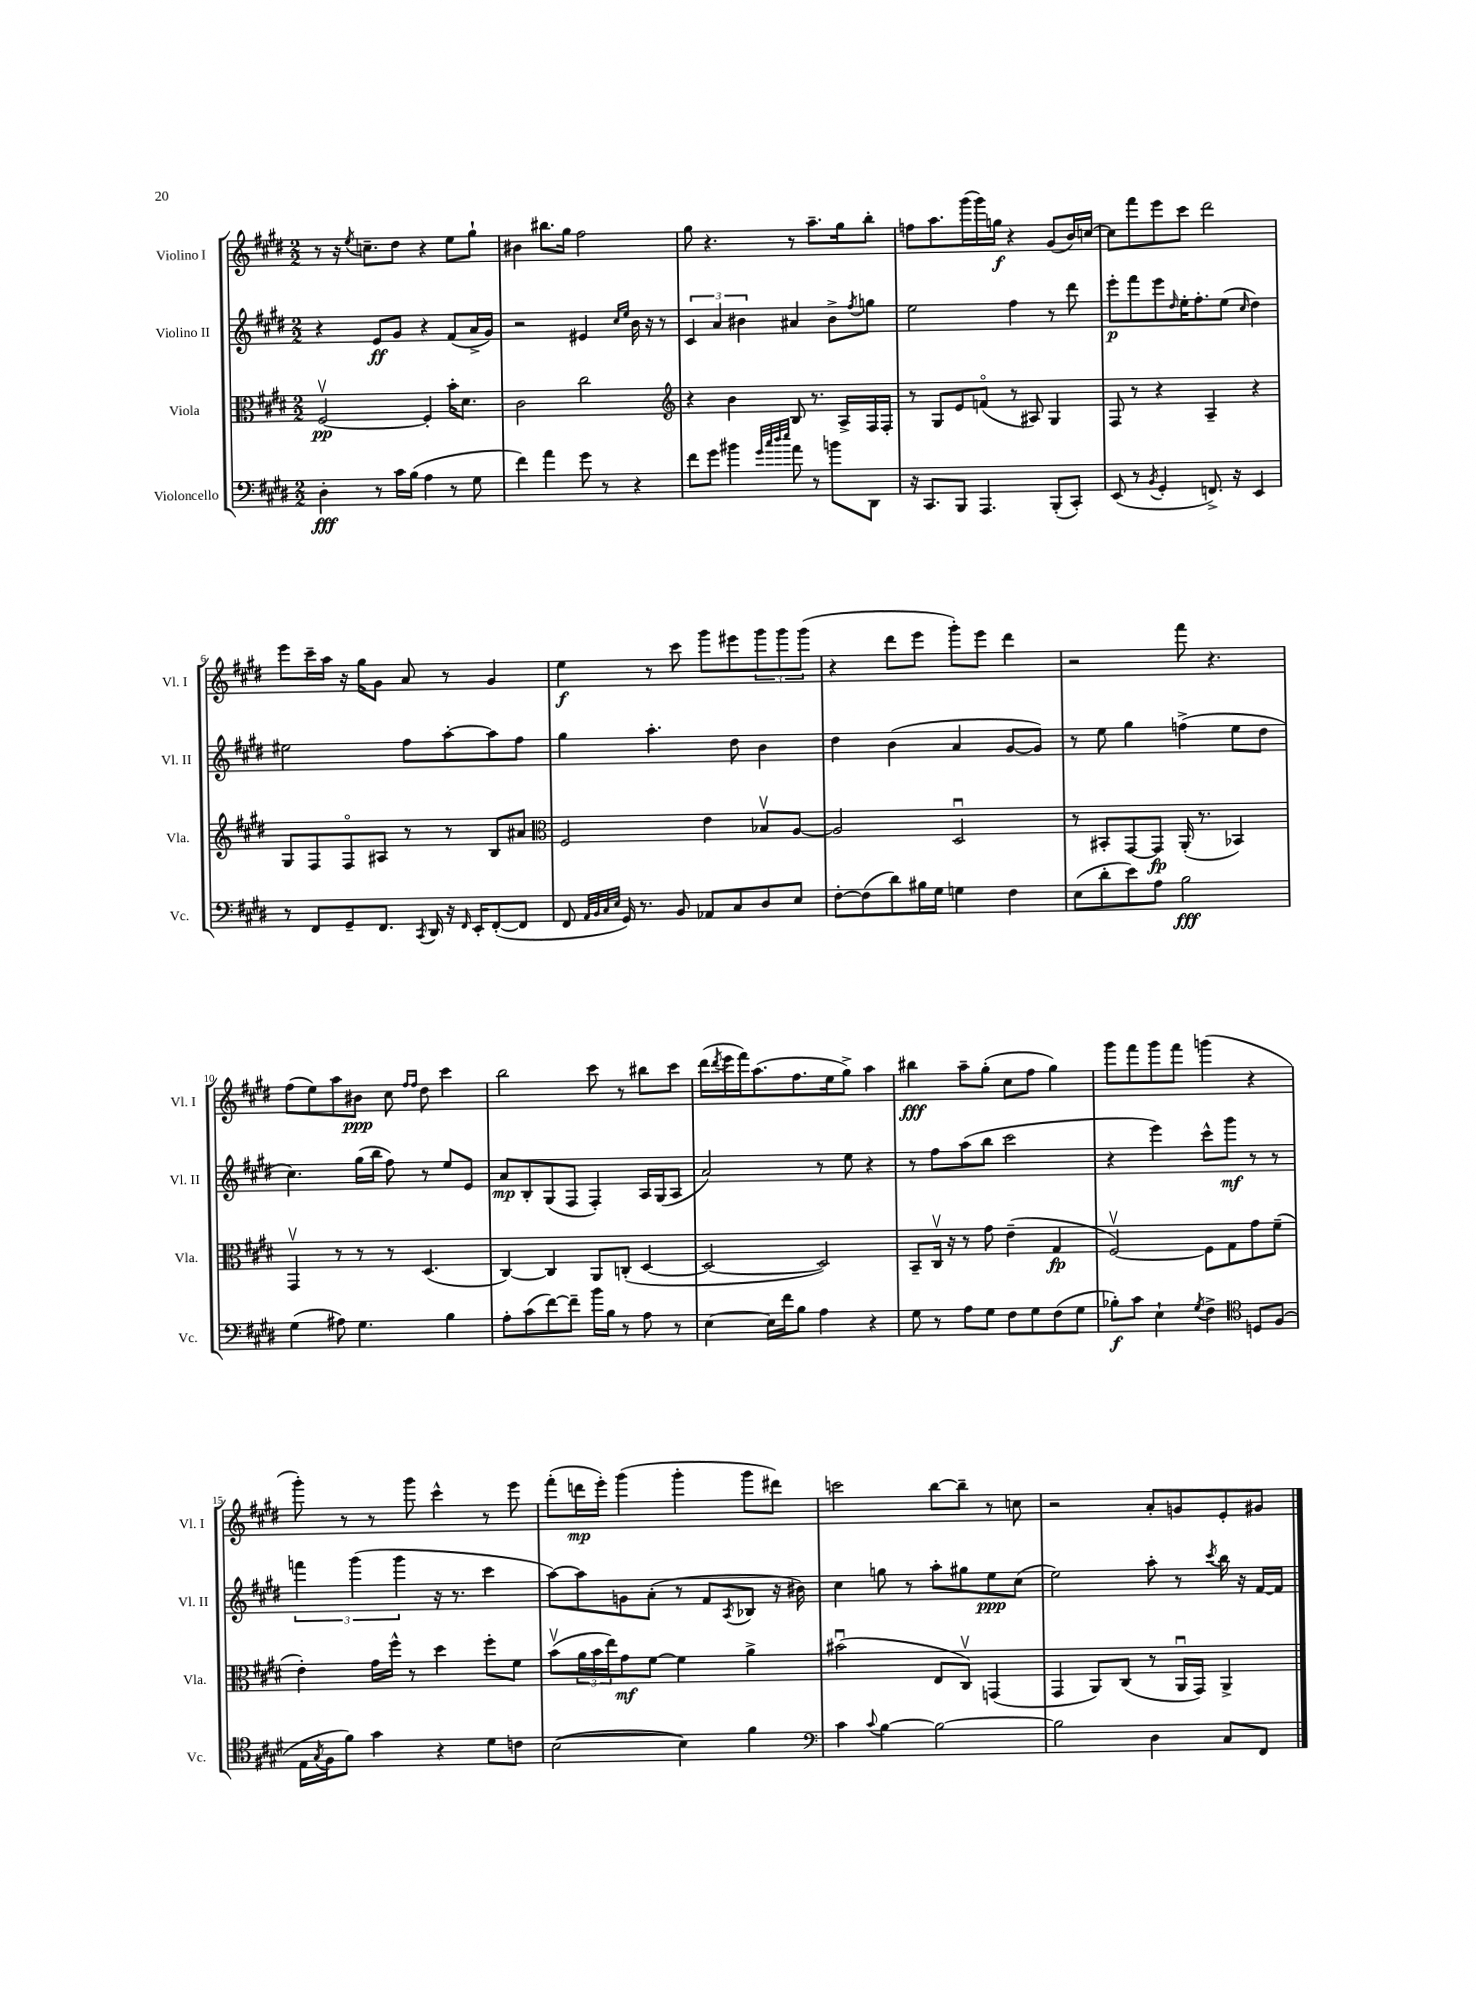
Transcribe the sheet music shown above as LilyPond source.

<<
\new StaffGroup <<
\new Staff = "s0" \with { instrumentName = "Violino I" shortInstrumentName = "Vl. I" } {
    \clef treble \key e \major \numericTimeSignature \time 2/2
    r8 r16 \acciaccatura { e''8 } c''8.-- dis''8 r4 e''8 gis''8-! |
    bis'4 bis''8. gis''16 fis''2 |
    gis''8 r4. r8 a''8.-- gis''16 b''8-. |
    f''8 a''8. gis'''16( gis'''16) g''16\f r4 gis'8( b'16) c''16~ |
    c''8 fis'''8 e'''8 cis'''8 dis'''2 |
    e'''8 cis'''16-- a''16 r16 gis''16 gis'8 a'8 r8 gis'4 |
    e''4\f r8 cis'''8 gis'''8 eis'''8 \tuplet 3/2 { gis'''8 gis'''8 gis'''8( } |
    r4 dis'''8 e'''8 gis'''8-.) e'''8 dis'''4 |
    r2 fis'''8 r4. |
    fis''8( e''8) a''8 bis'8\ppp cis''8 \grace { fis''16 fis''16 } dis''8 cis'''4 |
    b''2 cis'''8 r8 bis''8 cis'''8 |
    dis'''16( \acciaccatura { dis'''8 } e'''16 fis'''16) a''8.( fis''8. e''16 gis''8->) a''4 |
    bis''4\fff a''8-- gis''8-.( cis''8 fis''8 gis''4) |
    gis'''8 fis'''8 gis'''8 fis'''8 g'''4( r4 |
    gis'''8-.) r8 r8 gis'''8 cis'''4-^ r8 e'''8 |
    fis'''8-.( d'''16\mp e'''16-.) gis'''4( gis'''4-. gis'''8 dis'''8) |
    c'''2 b''8~ b''8-- r8 c''8 |
    r2 a'8-. g'8 e'8-. gis'8 \bar "|." |
}
\new Staff = "s1" \with { instrumentName = "Violino II" shortInstrumentName = "Vl. II" } {
    \clef treble \key e \major \numericTimeSignature \time 2/2
    r4 e'8\ff gis'8 r4 fis'8( a'16-> gis'16) |
    r2 eis'4 \grace { cis''16 e''16 } b'16 r16 r8 |
    \tuplet 3/2 { cis'4 a'4 bis'4 } ais'4 bis'8-> \acciaccatura { fis''8 } g''8 |
    e''2 fis''4 r8 dis'''8 |
    e'''8-.\p fis'''8 e'''8 \grace { dis''16 } e''16-. fis''8.-. e''8( \grace { cis''16 } dis''4) |
    eis''2 fis''8 a''8~-. a''8 fis''8 |
    gis''4 a''4.-. dis''8 b'4 |
    dis''4 b'4( a'4 gis'8~ gis'8) |
    r8 e''8 gis''4 f''4->( e''8 dis''8 |
    cis''4.) gis''16( b''16 fis''8) r8 e''8 e'8 |
    a'8\mp b8-. gis8( fis8 fis4-.) a16 gis16( a8 |
    a'2) r8 e''8 r4 |
    r8 fis''8 a''8( b''8 cis'''2 |
    r4 e'''4) cis'''8-^ gis'''8\mf r8 r8 |
    \tuplet 3/2 { f'''4 gis'''4( gis'''4 } r16 r8. cis'''4 |
    a''8~) a''8 g'8 a'8-.( r8 fis'8 \acciaccatura { a8 } bes8 r16 bis'16) |
    cis''4 g''8 r8 a''8-. gis''8 e''8\ppp cis''8( |
    e''2) a''8-. r8 \acciaccatura { cis'''8 } b''16 r16 fis'16~ fis'16 \bar "|." |
}
\new Staff = "s2" \with { instrumentName = "Viola" shortInstrumentName = "Vla." } {
    \clef alto \key e \major \numericTimeSignature \time 2/2
    fis2~\upbow\pp fis4-. b'16-. dis'8. |
    cis'2 cis''2 |
    \clef treble r4 b'4 b8 r8. a16-> fis16 fis16-. |
    r8 gis8 e'8 f'8\flageolet( r8 ais8) gis4 |
    fis8 r8 r4 a4-- r4 |
    gis8 fis8 fis8\flageolet ais8 r8 r8 b8 ais'8 |
    \clef alto fis2 e'4 bes8\upbow a8~ |
    a2 dis2\downbow |
    r8 bis,8-. gis,8~ gis,8\fp a,16-.( r8. bes,4) |
    gis,4\upbow r8 r8 r8 dis4.( |
    cis4~) cis4 a,8 c8-.( dis4~ |
    dis2~ dis2) |
    b,8-- cis16\upbow r16 r8 gis'8 e'4--( gis4\fp |
    fis2~\upbow) fis8 gis8 gis'8 fis'8--( |
    e'4-.) gis'16 fis''16-^ r8 dis''4 fis''8-. fis'8 |
    b'8\upbow( \tuplet 3/2 { a'16 b'16 e''16) } gis'8\mf fis'8~ fis'4 a'4-> |
    bis'2\downbow( e8 cis8\upbow) g,4( |
    gis,4 a,8) cis8( r8 a,16\downbow gis,16) a,4-> \bar "|." |
}
\new Staff = "s3" \with { instrumentName = "Violoncello" shortInstrumentName = "Vc." } {
    \clef bass \key e \major \numericTimeSignature \time 2/2
    dis4-.\fff r8 cis'16 b16( a4 r8 gis8 |
    fis'4) a'4 gis'8 r8 r4 |
    fis'8 gis'8 bis'4 \grace { gis'32 cis''32 dis''32 e''32 } a'8 r8 b'8 dis,8 |
    r16 cis,8. b,,8 a,,4. b,,8-.( cis,8-.) |
    e,8( r8 \acciaccatura { b,8 } gis,4-. f,8.->) r16 e,4 |
    r8 fis,8 gis,8-- fis,8. \acciaccatura { cis,8 } dis,16 r16 \grace { fis,16 } e,16-. fis,8~-.( fis,8 |
    fis,8 \grace { a,32 b,32 cis32 e32 } gis,16) r8. b,8 aes,8 cis8 dis8 e8 |
    fis8~-. fis8( dis'8) bis16 gis16 g4 fis4 |
    e8( dis'8-. e'8) a8 b2\fff |
    gis4( ais8) gis4. b4 |
    a8-. cis'8( fis'8~) fis'8-- b'16 b16 r8 a8 r8 |
    e4~ e16 fis'16 b8 a4 r4 |
    gis8 r8 a8 gis8 fis8 gis8 fis8( gis8 |
    bes8-.\f) cis'8 e4-! \acciaccatura { gis8 } fis4-> \clef tenor d8 fis8( |
    e16 \acciaccatura { gis8 } fis16 fis'8) gis'4 r4 dis'8 c'8 |
    b2~( b4) fis'4 |
    \clef bass cis'4 \appoggiatura { cis'8 } b4~ b2~ |
    b2 dis4 cis8 fis,8 \bar "|." |
}
>>
>>
